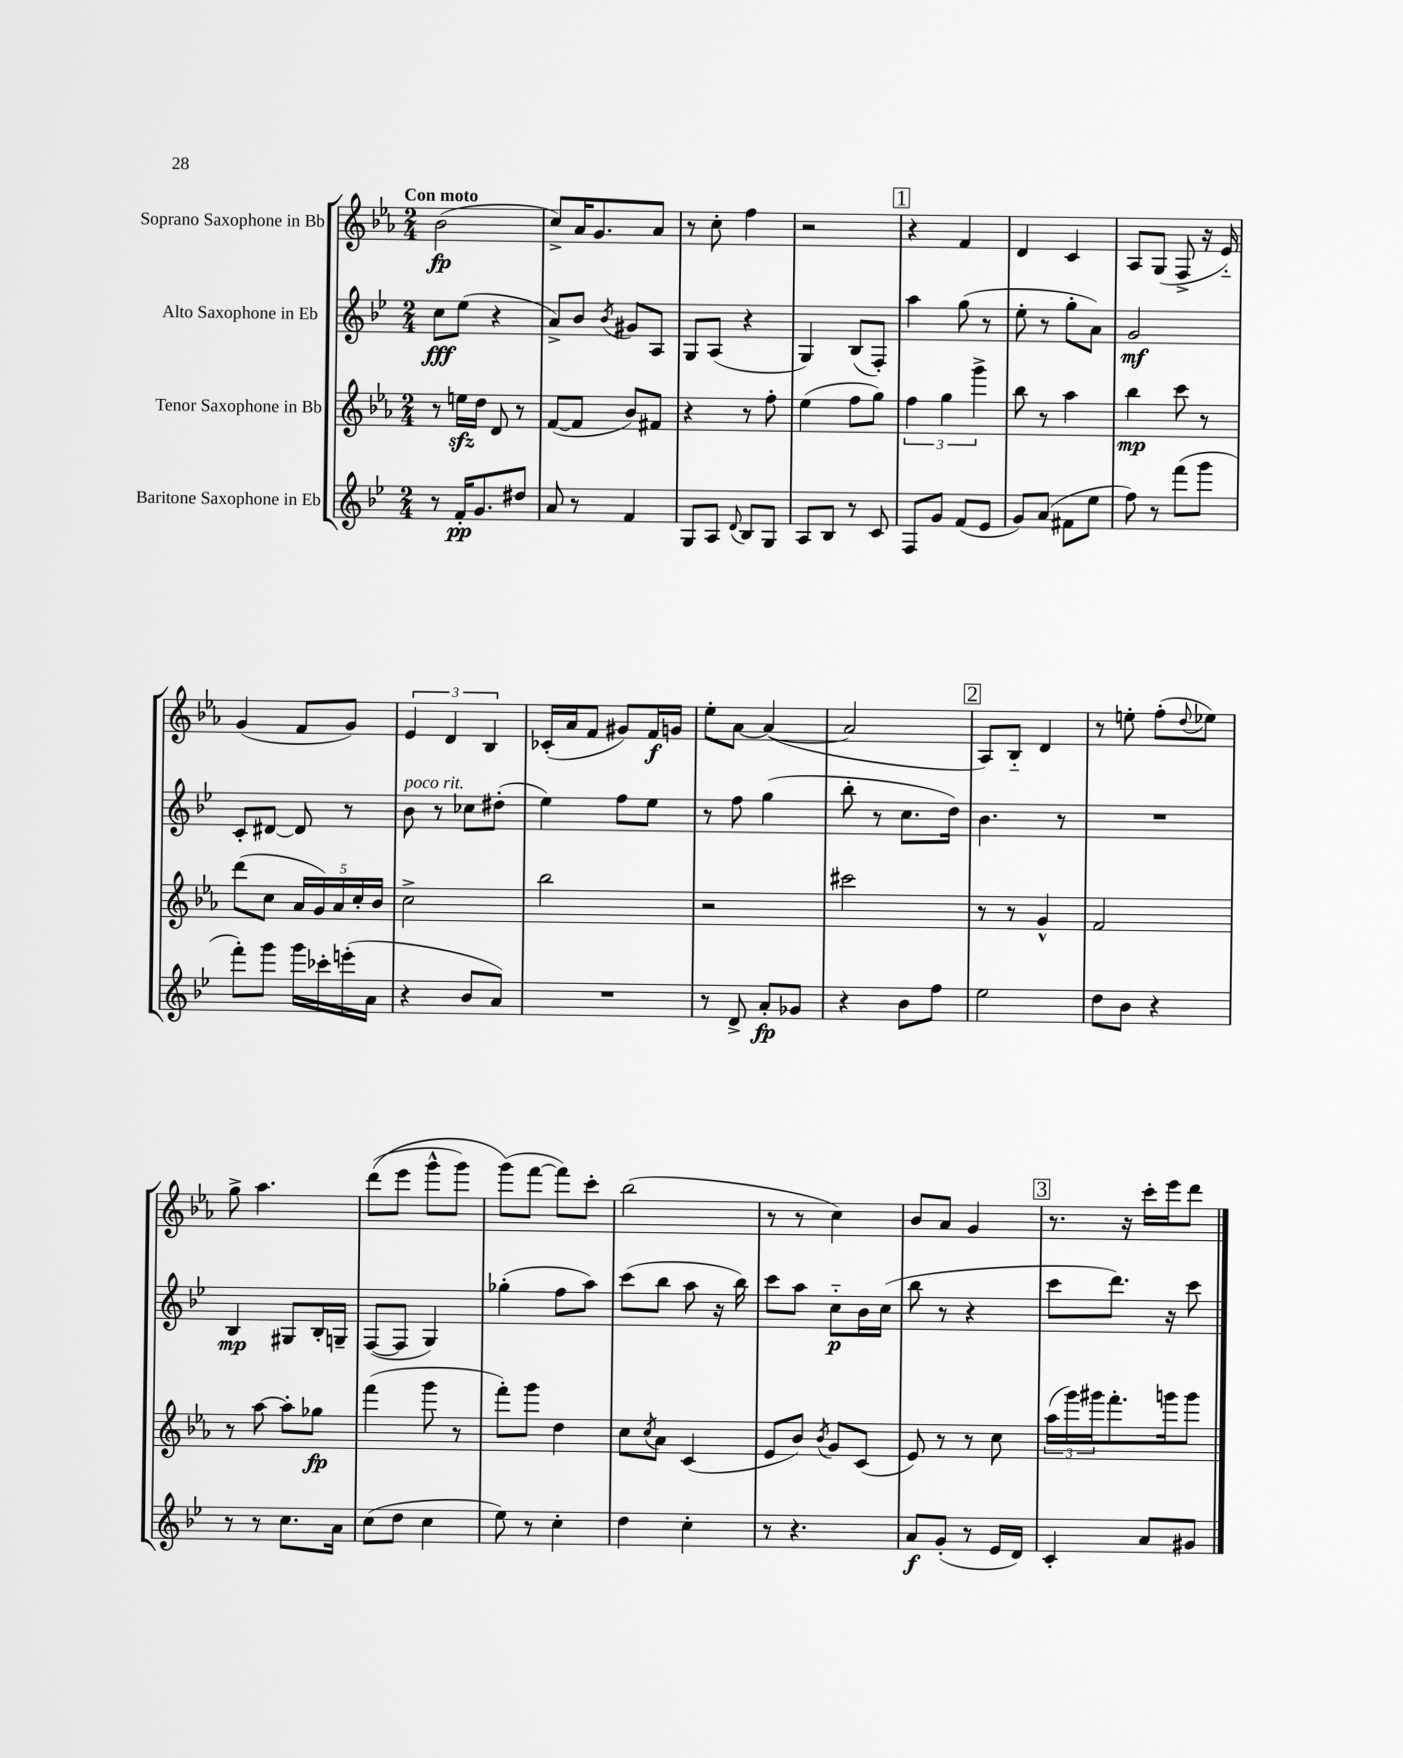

**kern	**dynam	**kern	**dynam	**kern	**dynam	**kern	**dynam
*part4	*part4	*part3	*part3	*part2	*part2	*part1	*part1
*staff4	*staff4	*staff3	*staff3	*staff2	*staff2	*staff1	*staff1
*I"Baritone Saxophone in Eb	*	*I"Tenor Saxophone in Bb	*	*I"Alto Saxophone in Eb	*	*I"Soprano Saxophone in Bb	*
*clefG2	*	*clefG2	*	*clefG2	*	*clefG2	*
*k[b-e-]	*	*k[b-e-a-]	*	*k[b-e-]	*	*k[b-e-a-]	*
*M2/4	*	*M2/4	*	*M2/4	*	*M2/4	*
=1	=1	=1	=1	=1	=1	=1	=1
!	!	!	!	!	!	!LO:TX:a:B:t=Con moto	!
8r	.	8r	.	8cc\L	fff	(2b-\	fp
16f'/KL	pp	16eenzz\LL	.	(8ee-\J	.	.	.
8.g/	.	16dd\JJ	.	.	.	.	.
.	.	8d/	.	4r	.	.	.
8dd#X/J	.	8r	.	.	.	.	.
=2	=2	=2	=2	=2	=2	=2	=2
8a/	.	([8f/L	.	8a^/L)	.	8cc^/L)	.
8r	.	8f/J]	.	8b-/J	.	16a-/K	.
.	.	.	.	.	.	8.g/	.
.	.	.	.	8qb-/	.	.	.
4f/	.	8b-/L)	.	8g#X/L	.	.	.
.	.	8f#X/J	.	8A/J	.	8a-/J	.
=3	=3	=3	=3	=3	=3	=3	=3
8G/L	.	4r	.	8G/L	.	8r	.
8A/J	.	.	.	(8A/J	.	8cc'\	.
8qqd/	.	.	.	.	.	.	.
8B-/L	.	8r	.	4r	.	4ff\	.
8G/J	.	8ff'\	.	.	.	.	.
=4	=4	=4	=4	=4	=4	=4	=4
8A/L	.	(4ee-\	.	4G/)	.	2r	.
8B-/J	.	.	.	.	.	.	.
8r	.	8ff\L	.	(8B-/L	.	.	.
8c/	.	8gg\J)	.	8F'/J)	.	.	.
!!LO:REH:place=s1:t=1
=5	=5	=5	=5	=5	=5	=5	=5
8F/L	.	6ff\	.	4aa\	.	4r	.
8g/J	.	.	.	.	.	.	.
.	.	6gg\	.	.	.	.	.
(8f/L	.	.	.	(8gg\	.	4f/	.
.	.	6ggg^\	.	.	.	.	.
8e-/J	.	.	.	8r	.	.	.
=6	=6	=6	=6	=6	=6	=6	=6
8g/L)	.	8bb-\	.	8ee-'\	.	4d/	.
(8a/J	.	8r	.	8r	.	.	.
8f#X\L	.	4aa-\	.	8gg'\L	.	4c/	.
8ee-\J	.	.	.	8a\J)	.	.	.
=7	=7	=7	=7	=7	=7	=7	=7
8ff\)	.	4bb-\	mp	2g/	mf	8A-/L	.
8r	.	.	.	.	.	(8G/J	.
(8fff\L	.	8ccc\	.	.	.	8F^/	.
8ggg\J	.	8r	.	.	.	16r	.
.	.	.	.	.	.	16e-/)	.
!!LO:LB:g=z
=8	=8	=8	=8	=8	=8	=8	=8
8fff'\L)	.	(8ddd\L	.	8c'/L	.	(4g/	.
8ggg\J	.	8cc\J	.	[8d#X/J	.	.	.
16ggg\LL	.	20a-/LL	.	8d#/]	.	8f/L	.
.	.	20g/)	.	.	.	.	.
16ccc-X'\	.	.	.	.	.	.	.
.	.	20a-/	.	.	.	.	.
(16eeen'\	.	.	.	8r	.	8g/J)	.
.	.	20cc'/	.	.	.	.	.
16a\JJ	.	.	.	.	.	.	.
.	.	20b-/JJ	.	.	.	.	.
=9	=9	=9	=9	=9	=9	=9	=9
!	!	!	!	!LO:TX:a:i:t=poco rit.	!	!	!
4r	.	2cc^\	.	8b-\	.	6e-/	.
.	.	.	.	8r	.	.	.
.	.	.	.	.	.	6d/	.
8b-/L	.	.	.	8cc-X\L	.	.	.
.	.	.	.	.	.	6B-/	.
8a/J)	.	.	.	(8dd#X'\J	.	.	.
=10	=10	=10	=10	=10	=10	=10	=10
2r	.	2bb-\	.	4ee-\)	.	(16c-X'/LL	.
.	.	.	.	.	.	16a-/J	.
.	.	.	.	.	.	8f/J	.
.	.	.	.	8ff\L	.	8g#X/L)	.
.	.	.	.	8ee-\J	.	16f/L	f
.	.	.	.	.	.	16gn/JJ	.
=11	=11	=11	=11	=11	=11	=11	=11
8r	.	2r	.	8r	.	8ee-'\L	.
8d^/	.	.	.	8ff\	.	[8a-\J	.
8a'/L	fp	.	.	(4gg\	.	(4a-/_	.
8g-X/J	.	.	.	.	.	.	.
=12	=12	=12	=12	=12	=12	=12	=12
4r	.	2ccc#X\	.	8bb-'\	.	2a-/]	.
.	.	.	.	8r	.	.	.
8b-\L	.	.	.	8.cc\L	.	.	.
8ff\J	.	.	.	.	.	.	.
.	.	.	.	16dd\Jk)	.	.	.
!!LO:REH:place=s1:t=2
=13	=13	=13	=13	=13	=13	=13	=13
2ee-\	.	8r	.	4.b-\	.	8A-/L)	.
.	.	8r	.	.	.	8B-/J	.
.	.	4g^^/	.	.	.	4d/	.
.	.	.	.	8r	.	.	.
=14	=14	=14	=14	=14	=14	=14	=14
8dd\L	.	2f/	.	2r	.	8r	.
8b-\J	.	.	.	.	.	8een'\	.
4r	.	.	.	.	.	(8ff'\L	.
.	.	.	.	.	.	8qqdd/	.
.	.	.	.	.	.	8ee-X\J)	.
!!LO:LB:g=z
=15	=15	=15	=15	=15	=15	=15	=15
8r	.	8r	.	4B-/	mp	8gg^\	.
8r	.	[8aa-\	.	.	.	4.aa-\	.
8.cc\L	.	8aa-'\L]	.	8G#X/L	.	.	.
.	.	8gg-X\J	fp	16B-'/L	.	.	.
16a\Jk	.	.	.	16Gn~/JJ	.	.	.
=16	=16	=16	=16	=16	=16	=16	=16
(8cc\L	.	(4fff\	.	([8F/L	.	((8ddd\L	.
8dd\J	.	.	.	8F/J]	.	8eee-\J	.
4cc\	.	8ggg\	.	4G/)	.	8ggg^^\L	.
.	.	8r	.	.	.	8ggg\J)	.
=17	=17	=17	=17	=17	=17	=17	=17
8ee-\)	.	8fff'\L)	.	(4gg-X'\	.	(8ggg\L)	.
8r	.	8ggg\J	.	.	.	[8fff\J	.
4cc'\	.	4dd\	.	8ff\L	.	8fff\L])	.
.	.	.	.	8aa\J)	.	8ccc'\J	.
=18	=18	=18	=18	=18	=18	=18	=18
4dd\	.	8cc\L	.	(8ccc\L	.	(2bb-\	.
.	.	8qcc/	.	.	.	.	.
.	.	8a-\J	.	8bb-\J	.	.	.
4cc'\	.	(4c/	.	8aa\	.	.	.
.	.	.	.	16r	.	.	.
.	.	.	.	16bb-\)	.	.	.
=19	=19	=19	=19	=19	=19	=19	=19
8r	.	8e-/L	.	8ccc\L	.	8r	.
4.r	.	8b-/J)	.	8aa\J	.	8r	.
.	.	8qb-/	.	.	.	.	.
.	.	8g/L	.	8cc\L	p	4cc\)	.
.	.	(8c/J	.	16b-\L	.	.	.
.	.	.	.	(16cc\JJ	.	.	.
=20	=20	=20	=20	=20	=20	=20	=20
8a/L	f	8e-/)	.	8bb-\	.	8b-/L	.
(8g'/J	.	8r	.	8r	.	8a-/J	.
8r	.	8r	.	4r	.	4g/	.
16e-/LL	.	8cc\	.	.	.	.	.
16d/JJ)	.	.	.	.	.	.	.
!!LO:REH:place=s1:t=3
=21	=21	=21	=21	=21	=21	=21	=21
4c'/	.	(24aa-\LL	.	8ccc\L	.	8.r	.
.	.	24ggg\)	.	.	.	.	.
.	.	24ggg#X\J	.	.	.	.	.
.	.	8.fff'\	.	8.ddd\J)	.	.	.
.	.	.	.	.	.	16r	.
8a/L	.	.	.	.	.	16ccc'\LL	.
.	.	16gggn\k	.	16r	.	16eee-\J	.
8g#X/J	.	8ggg\J	.	8ccc\	.	8ddd\J	.
==	==	==	==	==	==	==	==
*-	*-	*-	*-	*-	*-	*-	*-
